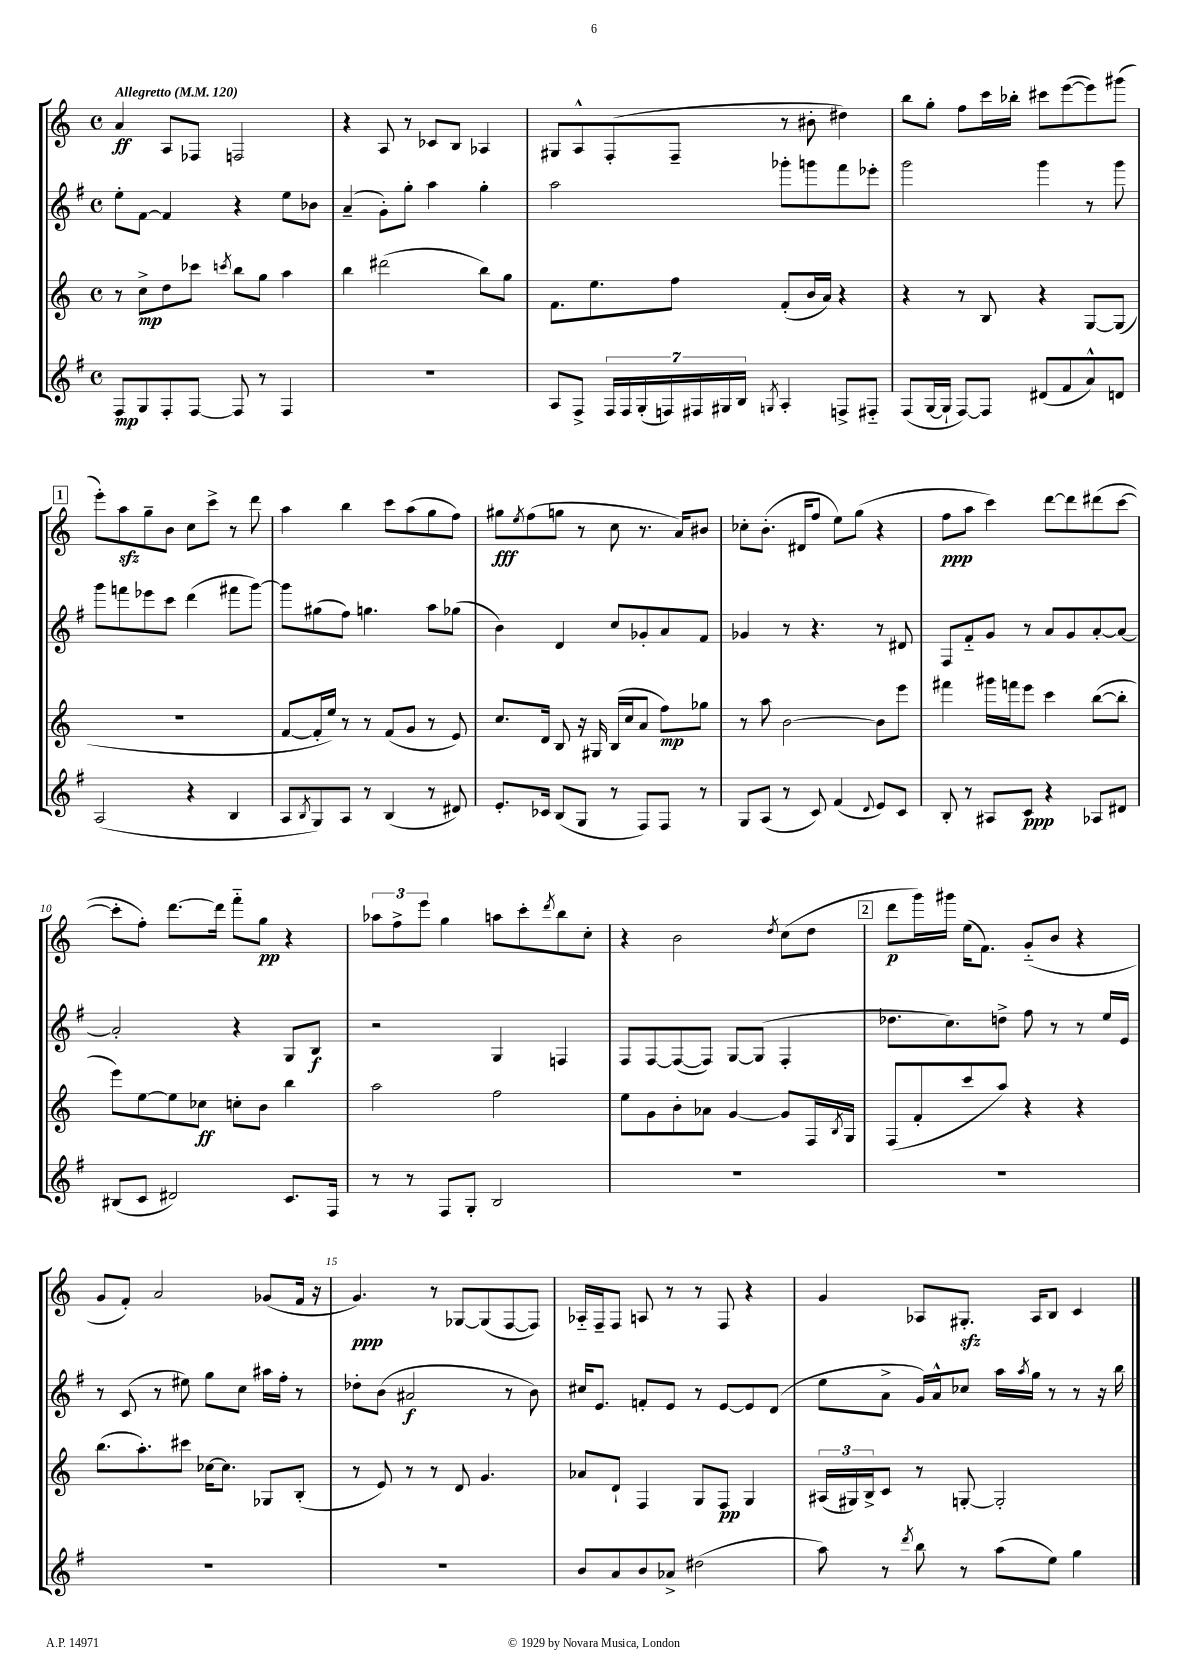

**kern	**kern	**kern	**kern
*staff4	*staff3	*staff2	*staff1
*clefG2	*clefG2	*clefG2	*clefG2
*k[f#]	*k[]	*k[f#]	*k[]
*M4/4	*M4/4	*M4/4	*M4/4
*met(c)	*met(c)	*met(c)	*met(c)
*MM120	*MM120	*MM120	*MM120
8F#/L	8r	8ee'\L	4a/
8G/	8cc^\L	[8f#\J	.
8F#'/	8dd\	4f#/]	8A/L
[8F#/J	8ccc-\J	.	8F-/J
.	8qccc/	.	.
8F#/]	8bb\L	4r	2F/
8r	8gg\J	.	.
4F#/	4aa\	8ee\L	.
.	.	8b-\J	.
=	=	=	=
1r	4bb\	(4a~/	4r
.	(2ddd#\	8g'\L)	8A/
.	.	8gg'\J	8r
.	.	4aa\	8c-/L
.	.	.	8B/J
.	8bb\L)	4gg'\	4A-/
.	8gg\J	.	.
=	=	=	=
8A/L	8.f\L	2aa\	8G#/L
8F#^/J	.	.	8A^^/
.	8.ee\	.	.
28F#/LL	.	.	(8F'/
28F#/	.	.	.
(28G'/	.	.	.
28F/)	.	.	.
.	8ff\J	.	8F~/J
28F#/	.	.	.
28G#/	.	.	.
28B/JJ	.	.	.
8qG/	.	.	.
4A'/	(8f'/L	8ggg-'\L	8r
.	16b/L	8ggg\	8b#'\
.	16a/JJ)	.	.
8F^/L	4r	8fff#\	4dd#\)
8F#'~/J	.	8eee-'\J	.
=	=	=	=
(8F#/L	4r	2ggg\	8bb\L
[16G/L	.	.	8gg'\J
16G`/]JJ	.	.	.
[8F#/L)	8r	.	8ff\L
8F#/]J	8B/	.	16ccc\L
.	.	.	16bb-'\JJ
(8d#/L	4r	4ggg\	8ccc#\L
8f#/	.	.	([8eee\
8a^^/)	[8G/L	8r	8eee\])
8d/J	(8G/]J	8ggg\	(8ggg#\J
=	=	=	=
(2A/	1r	8ggg\L	8eee'\L)
.	.	8fff\	8aa\
.	.	8eee-\	8gg~\
.	.	8ccc\J	8b\J
4r	.	(4ddd\	8cc\L
.	.	.	8ccc^\J
4B/	.	8fff#\L	8r
.	.	[8ggg\J)	8ddd\
=	=	=	=
8A/L	[8f/L	8ggg\]L	4aa\
8qB/	.	.	.
8G/)	16f'/]L	(8gg#\	.
.	16ee/JJ)	.	.
8A/J	8r	8ff#\J)	4bb\
8r	8r	4.gg\	.
(4B/	(8f/L	.	8ccc\L
.	8g/J	.	(8aa\
8r	8r	8aa\L	8gg\
8d#/)	8e/)	(8gg-\J	8ff\J)
=	=	=	=
8.e'/L	8.cc/L	4b\)	8gg#\L
.	.	.	8qee/
.	.	.	(8ff\
16c-/Jk	16d/Jk	.	.
(8B/L	8B/	4d/	8gg\J
8G/J	16r	.	8r
.	16G#/	.	.
8r	(16B/LL	8cc/L	8cc\
.	16cc/J	.	.
8F#/L)	8a/J	8g-'/	8.r
8F#/J	8ff\L)	8a/	.
.	.	.	16a/LK)
8r	8gg-\J	8f#/J	8b#/J
=	=	=	=
8G/L	8r	4g-/	8cc-'\L
(8A/J	8aa\	.	(8.b'\J
8r	[2b\	8r	.
.	.	.	16d#/LK
8c/)	.	4.r	8ff/J
(4f#/	.	.	8ee\L)
.	.	.	(8gg\J
8qqd/	.	.	.
8e/L)	8b\]L	8r	4r
8c/J	8eee\J	8d#/	.
=	=	=	=
8B'/	4fff#\	8F#/L	8ff\L
8r	.	8f#'~/	8aa\J
8A#/L	16ggg#\LL	8g/J	4ccc\)
.	16fff\J	.	.
8c/J	8eee\J	8r	.
4r	4ccc\	8a/L	[8ddd\L
.	.	8g/	8ddd\]
8A-/L	([8bb\L	[8a'/	(8ddd#\
8d#/J	8bb'\]J	8a/_J	[8ccc\J
=	=	=	=
(8B#/L	8eee\L)	2a'/]	8ccc'\]L
8c/J	[8ee\	.	8ff'\J)
2d#/)	8ee\]	.	[8.ddd\L
.	8cc-\J	.	.
.	.	.	16ddd\]Jk
.	8cc'\L	4r	8fff'~\L
.	8b\J	.	8gg\J
8.c/L	4bb\	8G/L	4r
.	.	8B/J	.
16F#/Jk	.	.	.
=	=	=	=
8r	2aa\	2r	12aa-\L
.	.	.	12ff^\
8r	.	.	.
.	.	.	12eee\J
8F#/L	.	.	4gg\
8G'/J	.	.	.
2B/	2ff\	4G/	8aa\L
.	.	.	8ccc'\
.	.	.	8qddd/
.	.	4F/	8bb\
.	.	.	8cc'\J
=	=	=	=
1r	8ee\L	8F#/L	4r
.	8g\	[8F#/	.
.	8b'\	(8F#/_	2b\
.	8a-\J	8F#/]J)	.
.	[4g/	[8G/L	.
.	.	(8G/]J	.
.	.	.	8qdd/
.	8g/]L	4F#'/	(8cc\L
.	16F/L	.	8dd\J
.	8qB/	.	.
.	16G/JJ	.	.
=	=	=	=
1r	(8F/L	8.dd-\L	8ddd\L
.	8f'/	.	16ggg\L)
.	.	8.cc\)	16ggg#\JJ
.	8ccc/	.	(16ee\LK
.	.	.	8.f\J)
.	8aa/J)	8dd^\J	.
.	4r	8ff#\	(8g'~/L
.	.	8r	8b/J
.	4r	8r	4r
.	.	16ee/LL	.
.	.	16e/JJ	.
=	=	=	=
1r	(8.bb\L	8r	8g/L
.	.	(8c/	8f'/J)
.	8.aa'\)	.	.
.	.	8r	2a/
.	8ccc#\J	8ee#\)	.
.	[16cc-\LK	8gg\L	.
.	8.cc-\]J	.	.
.	.	8cc\J	.
.	8G-/L	16aa#\LL	(8g-/L
.	.	16ff#'\JJ	.
.	(8B'/J	8r	16f/Jk
.	.	.	16r
=	=	=	=
1r	8r	8dd-'\L	4.g/)
.	8e/)	(8b\J	.
.	8r	2a#/	.
.	8r	.	8r
.	8d/	.	[8G-/L
.	4.g/	.	(8G-/]
.	.	8r	[8F/
.	.	8b\)	8F/]J)
=	=	=	=
8b/L	8a-/L	16cc#/LK	16A-'~/LL
.	.	8.e/J	16F~/J
8a/	8d`/J	.	8F/J
8b/	4F/	8f'/L	8A/
8a-^/J	.	8e/J	8r
(2dd#\	8G/L	8r	8r
.	8F/J	[8e/L	8F/
.	4G/	8e/]	4r
.	.	(8d/J	.
=	=	=	=
8aa\)	(24A#/LL	8ee\L	4g/
.	24G#/)	.	.
.	24B^/J	.	.
8r	8c/J	8a^\J	.
8qddd/	.	.	.
8bb\	8r	16g/LL)	8A-/L
.	.	16a^^/J	.
8r	[8G'/	8cc-/J	8.G#'/J
(8aa\L	2G'/]	16aa\LL	.
.	.	8qaa/	.
.	.	16gg\JJ	16A-/LK
8ee\J)	.	8r	8B/J
4gg\	.	8r	4c/
.	.	16r	.
.	.	16bb\	.
==	==	==	==
*-	*-	*-	*-
